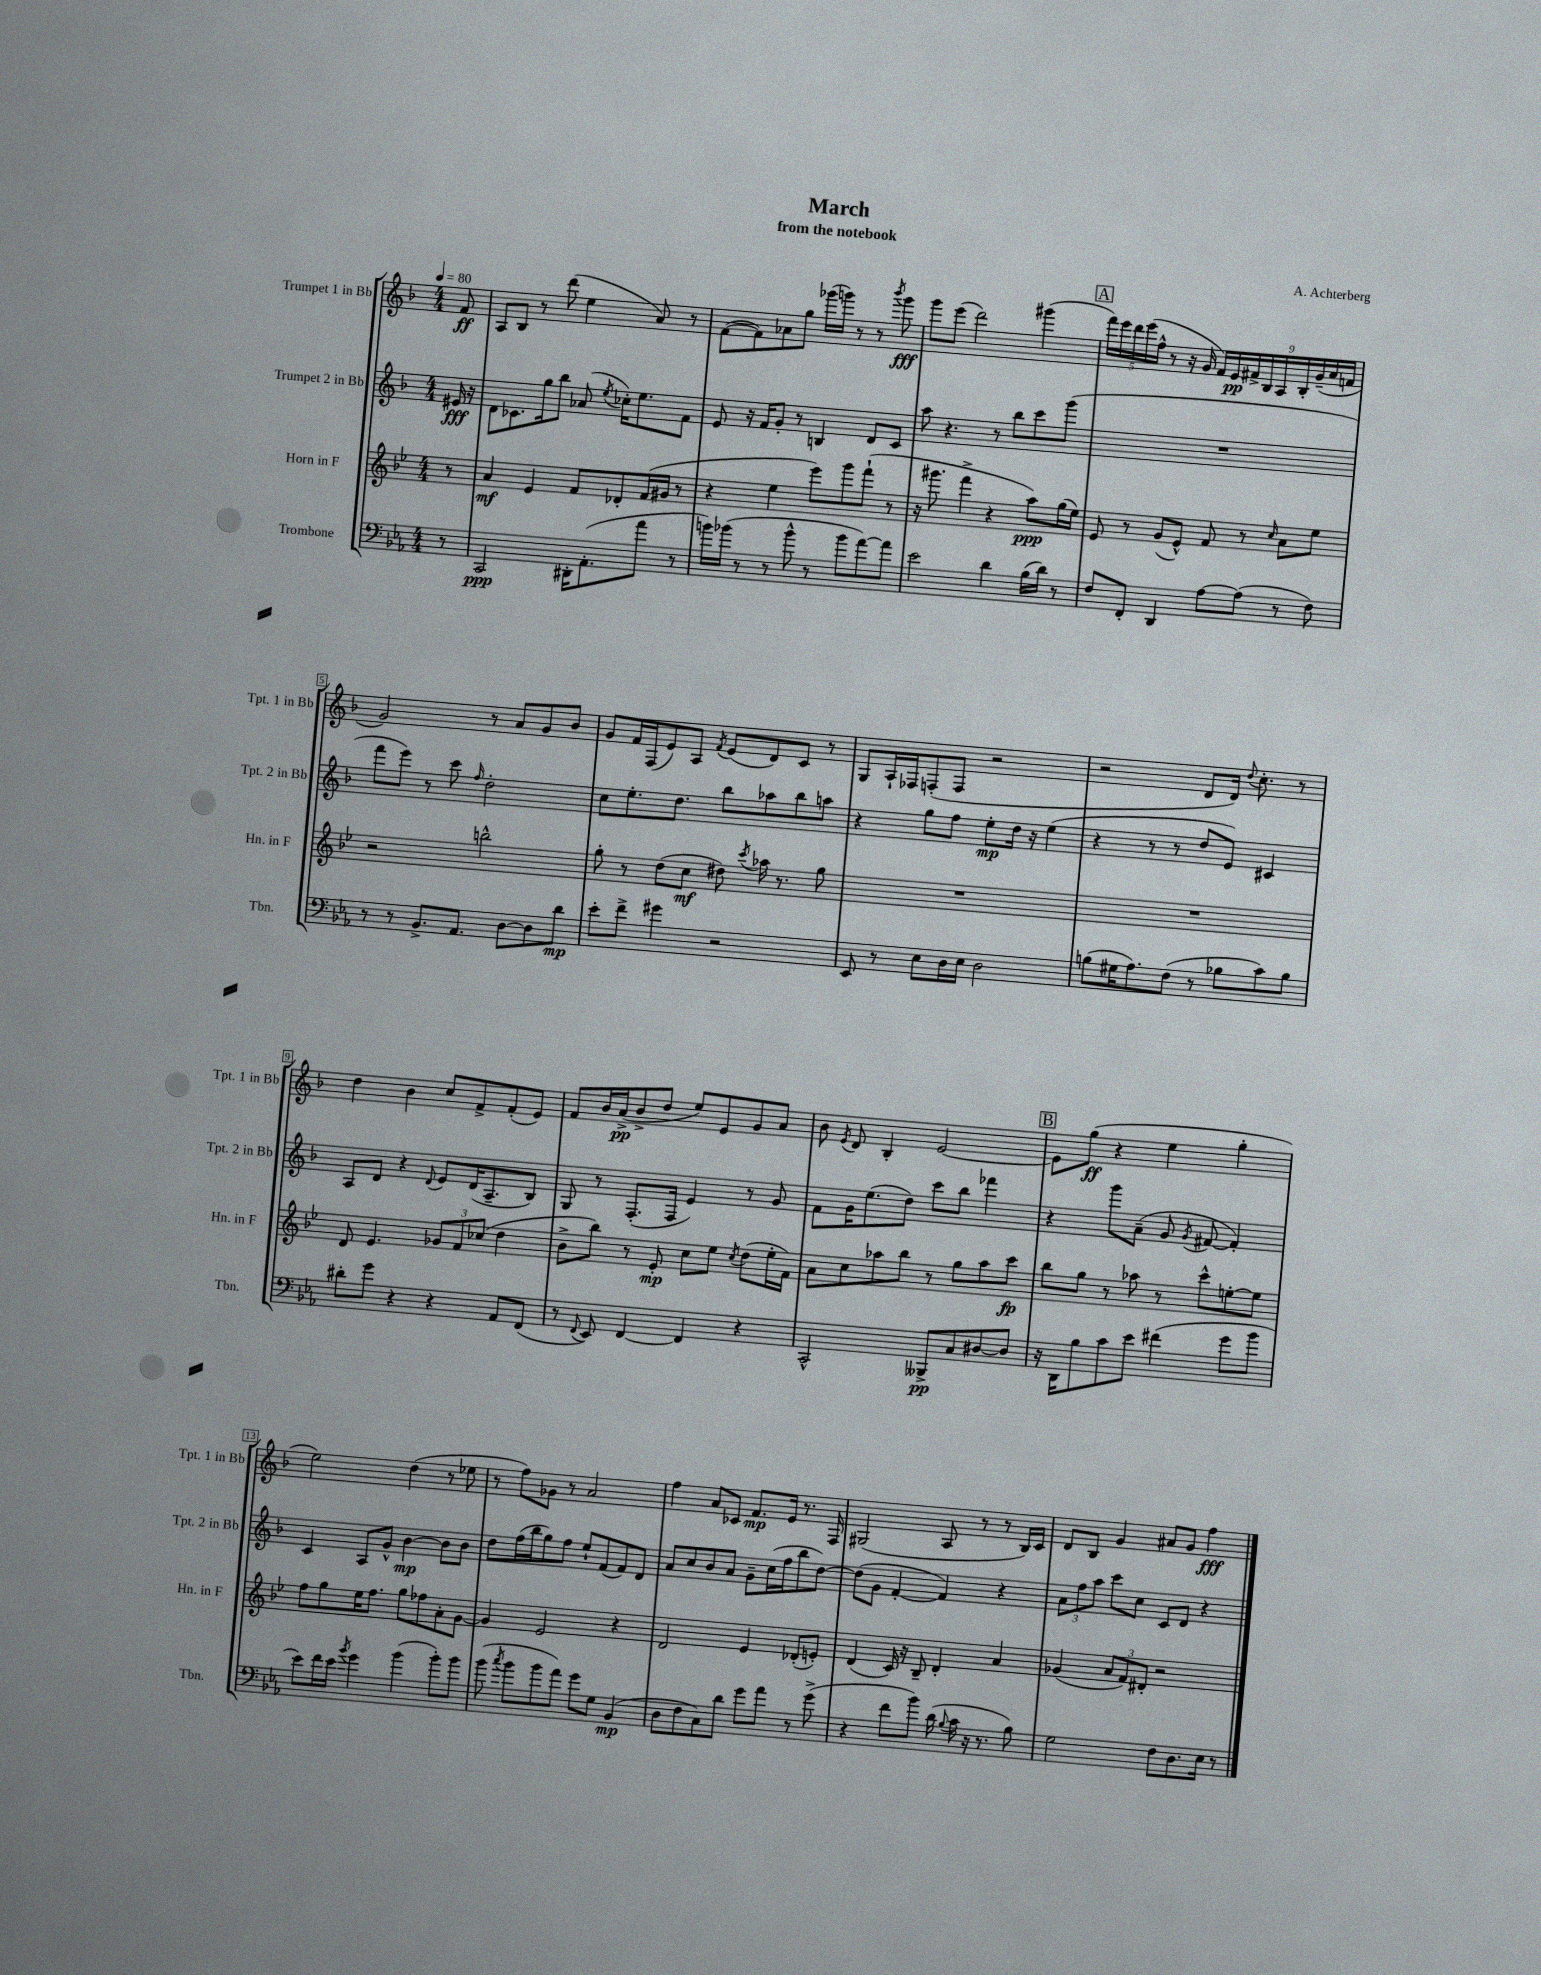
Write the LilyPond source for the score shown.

\header { title = "March" composer = "A. Achterberg" subtitle = "from the notebook" }
<<
\new StaffGroup <<
\new Staff = "s0" \with { instrumentName = "Trumpet 1 in Bb" shortInstrumentName = "Tpt. 1 in Bb" } {
    \clef treble \key f \major \numericTimeSignature \time 4/4 \partial 8 \tempo 4 = 80
    \autoBeamOff f'8\ff |
    a8[ bes8] r8 d'''8( e''4 a'8) r8 |
    f'8[~( f'8) aes'8 g''8] ges'''16[( g'''16]) r8 r8 \acciaccatura { bes'''8 } g'''8\fff |
    g'''8[ e'''8]( d'''2) gis'''4( |
    \mark \markup { \box "A" } \tuplet 5/4 { f'''16[) e'''16 d'''16 e'''16( f''16]-^ } r8 r16 g'16 \tuplet 9/8 { f'16[) e'16\pp fis'16-> bes16 a16 bes16-. g'16--( a'16 f'16] } |
    g'2) r8 a'8[ g'8 bes'8] |
    g'8[ f'16 f16( e'8) a8] \acciaccatura { f'8 } e'8[( d'8) c'8] r8 |
    g8[ a16-! fes16 f8-.( f8] r2 |
    r2 d'8[ d'16]) \appoggiatura { d''8 } c''8.-. r8 |
    d''4 bes'4 c''8[ f'8-> f'8-.( e'8]) |
    f'8[ bes'16 a'16->\pp( bes'8-> d''8] e''8[) e'8 g'8 a'8] |
    bes'8 \acciaccatura { e'8 } d'8 bes4-. e'2~ |
    \mark \markup { \box "B" } e'8[ g''8]\ff( r4 e''4 g''4-. |
    e''2) d''4( r8 ees''8 |
    r8 f''8[) ges'8] r8 a'2 |
    f''4 a'8[ ces'8] f'8.[\mp e'16] r8. f16 |
    gis2( a8 r8 r8 bes16[) c'16] |
    d'8[ bes8] g'4 ais'8[ g'8] f''4\fff \bar "|." |
}
\new Staff = "s1" \with { instrumentName = "Trumpet 2 in Bb" shortInstrumentName = "Tpt. 2 in Bb" } {
    \clef treble \key f \major \numericTimeSignature \time 4/4 \partial 8
    \autoBeamOff eis'16\fff r16 |
    d'8[ ces'8. g''16 bes''8] aes'8( \acciaccatura { e''8 } ces''16[-.) e''8. f'8] |
    e'8 r16 f'16[ g'8]-. r8 b4 d'8[ c'8] |
    a''8 r4. r8 bes''8[ c'''8 g'''8]( |
    \mark \markup { \box "A" } R1 |
    f'''8[ e'''8]) r8 c'''8 \grace { f''16 } d''2-. |
    c''8[ e''8.-. d''8.] bes''8[ aes''8 bes''8 a''8] |
    r4 g''8[ f''8] e''8[-.\mp d''16] r16 e''4( |
    r4 r8 r8 d''8[ e'8]) cis'4 |
    a8[ d'8] r4 \appoggiatura { d'8 } e'8[ d'16( a8.-- bes8]) |
    g8 r8 f8.[-.( f16] e'4) r8 g'8 |
    f'8[ g'16 e''8.( d''8]) c'''8[ bes''8] fes'''4 |
    \mark \markup { \box "B" } r4 g'''8[ a'8]--( g'8 \acciaccatura { g'8 } fis'8~ fis'4-.) |
    c'4 a8[ g'8]-^ bes'4~\mp bes'8[ bes'8] |
    d''8[ f''16( bes''16 g''8) f''8] e''8[-! f'8( f'8) d'8] |
    a'8[ c''8 bes'8 a'8] g'8[-- c''16( f''16 bes''8 d''8]~) |
    d''8[( g'8] f'4~-. f'4) r4 |
    \tuplet 3/2 { a'8[ f''8 a''8] } c'''8[ c''8] c'8[ d'8] r4 \bar "|." |
}
\new Staff = "s2" \with { instrumentName = "Horn in F" shortInstrumentName = "Hn. in F" } {
    \clef treble \key bes \major \numericTimeSignature \time 4/4 \partial 8
    \autoBeamOff r8 |
    a'4\mf ees'4 f'8[ des'8-. f'16( gis'16] r8 |
    r4 ees''4 ees'''8[) g'''8 f'''8]-!( r8 |
    r16 gis'''8. f'''4-> r4 a''8[\ppp) g''16( ees''16]) |
    \mark \markup { \box "A" } ees'8 r8 g'8[( ees'8]-^) f'8 r8 \grace { c''16 } a'8[ ees''8] |
    r2 b''2-^ |
    g''8-. r8 d''8[( c''8]\mf dis''8) \acciaccatura { c'''8 } aes''16 r8. g''8 |
    R1 |
    R1 |
    d'8 ees'4. \tuplet 3/2 { ges'8[ f'8 ces''8]( } d''4 |
    bes'8[-> bes''8]) r8 ees'8-.\mp c''8[ ees''8] \acciaccatura { c''8 } d''8[( ees''16-. f'16]) |
    a'8[ c''8 aes''8 bes''8] r8 g''8[ aes''8 c'''8]\fp |
    \mark \markup { \box "B" } bes''8[ g''8] r8 aes''8 r8 c'''8[-^ e''8~-. e''8] |
    f''8[ g''8 ees''16 f''8.] g''8[ fes''8 a'8-. g'8]~ |
    g'4 ees'2 r4 |
    d'2 ees'4 des'8[-.( e'8]-.) |
    d'4( c'16) r16 bes8-- d'4-. a'4 |
    ges'4( \tuplet 3/2 { a'8[ f'8) dis'8]-. } r2 \bar "|." |
}
\new Staff = "s3" \with { instrumentName = "Trombone" shortInstrumentName = "Tbn." } {
    \clef bass \key ees \major \numericTimeSignature \time 4/4 \partial 8
    \autoBeamOff r8 |
    c,2\ppp dis,16[-. aes,8.-.( aes'8] r8 |
    b'16[) bes'16]( r8 r8 bes'8-^ r8 bes'8[ aes'8~) aes'8] |
    ees'2 d'4 bes16[( d'16]) r8 |
    \mark \markup { \box "A" } f8[ f,8]-. d,4 aes8[~ aes8]( r8 f8) |
    r8 r8 bes,8.[-> aes,8.] d8[~ d8 d'8]\mp |
    ees'8[-. f'8]-> gis'4 r2 |
    ees,8 r8 ees8[ d16 ees16] d2 |
    b8[( gis16 aes8.) f8]( r8 bes8[ c'8) bes8] |
    dis'8[-. g'8] r4 r4 aes,8[ f,8]( |
    r8 \appoggiatura { f,8 } ees,8) f,4~ f,4 r4 |
    c,2-^ beses,,8[->\pp c8 dis8~ dis8] |
    \mark \markup { \box "B" } r16 d,16[ bes8 c'8 ees'8] fis'4( g'8[ bes'8] |
    ees'8[) f'16 ees'16] \acciaccatura { bes'8 } g'4 bes'4( bes'8[-.) bes'8] |
    bes'8( \acciaccatura { c''8 } bes'8[ bes'8 aes'8]) g'8[ g8] bes,4\mp( |
    d8[ f8 c8) d'8] g'8[ aes'8] r8 g'8->( |
    r4 f'8[ bes'8]) d'16( \appoggiatura { bes8 } c'16 r16 r8. bes8) |
    g2 f8[ d8. ees16] r8 \bar "|." |
}
>>
>>
\layout { \context { \Score \override BarNumber.stencil = #(make-stencil-boxer 0.1 0.3 ly:text-interface::print) } }
